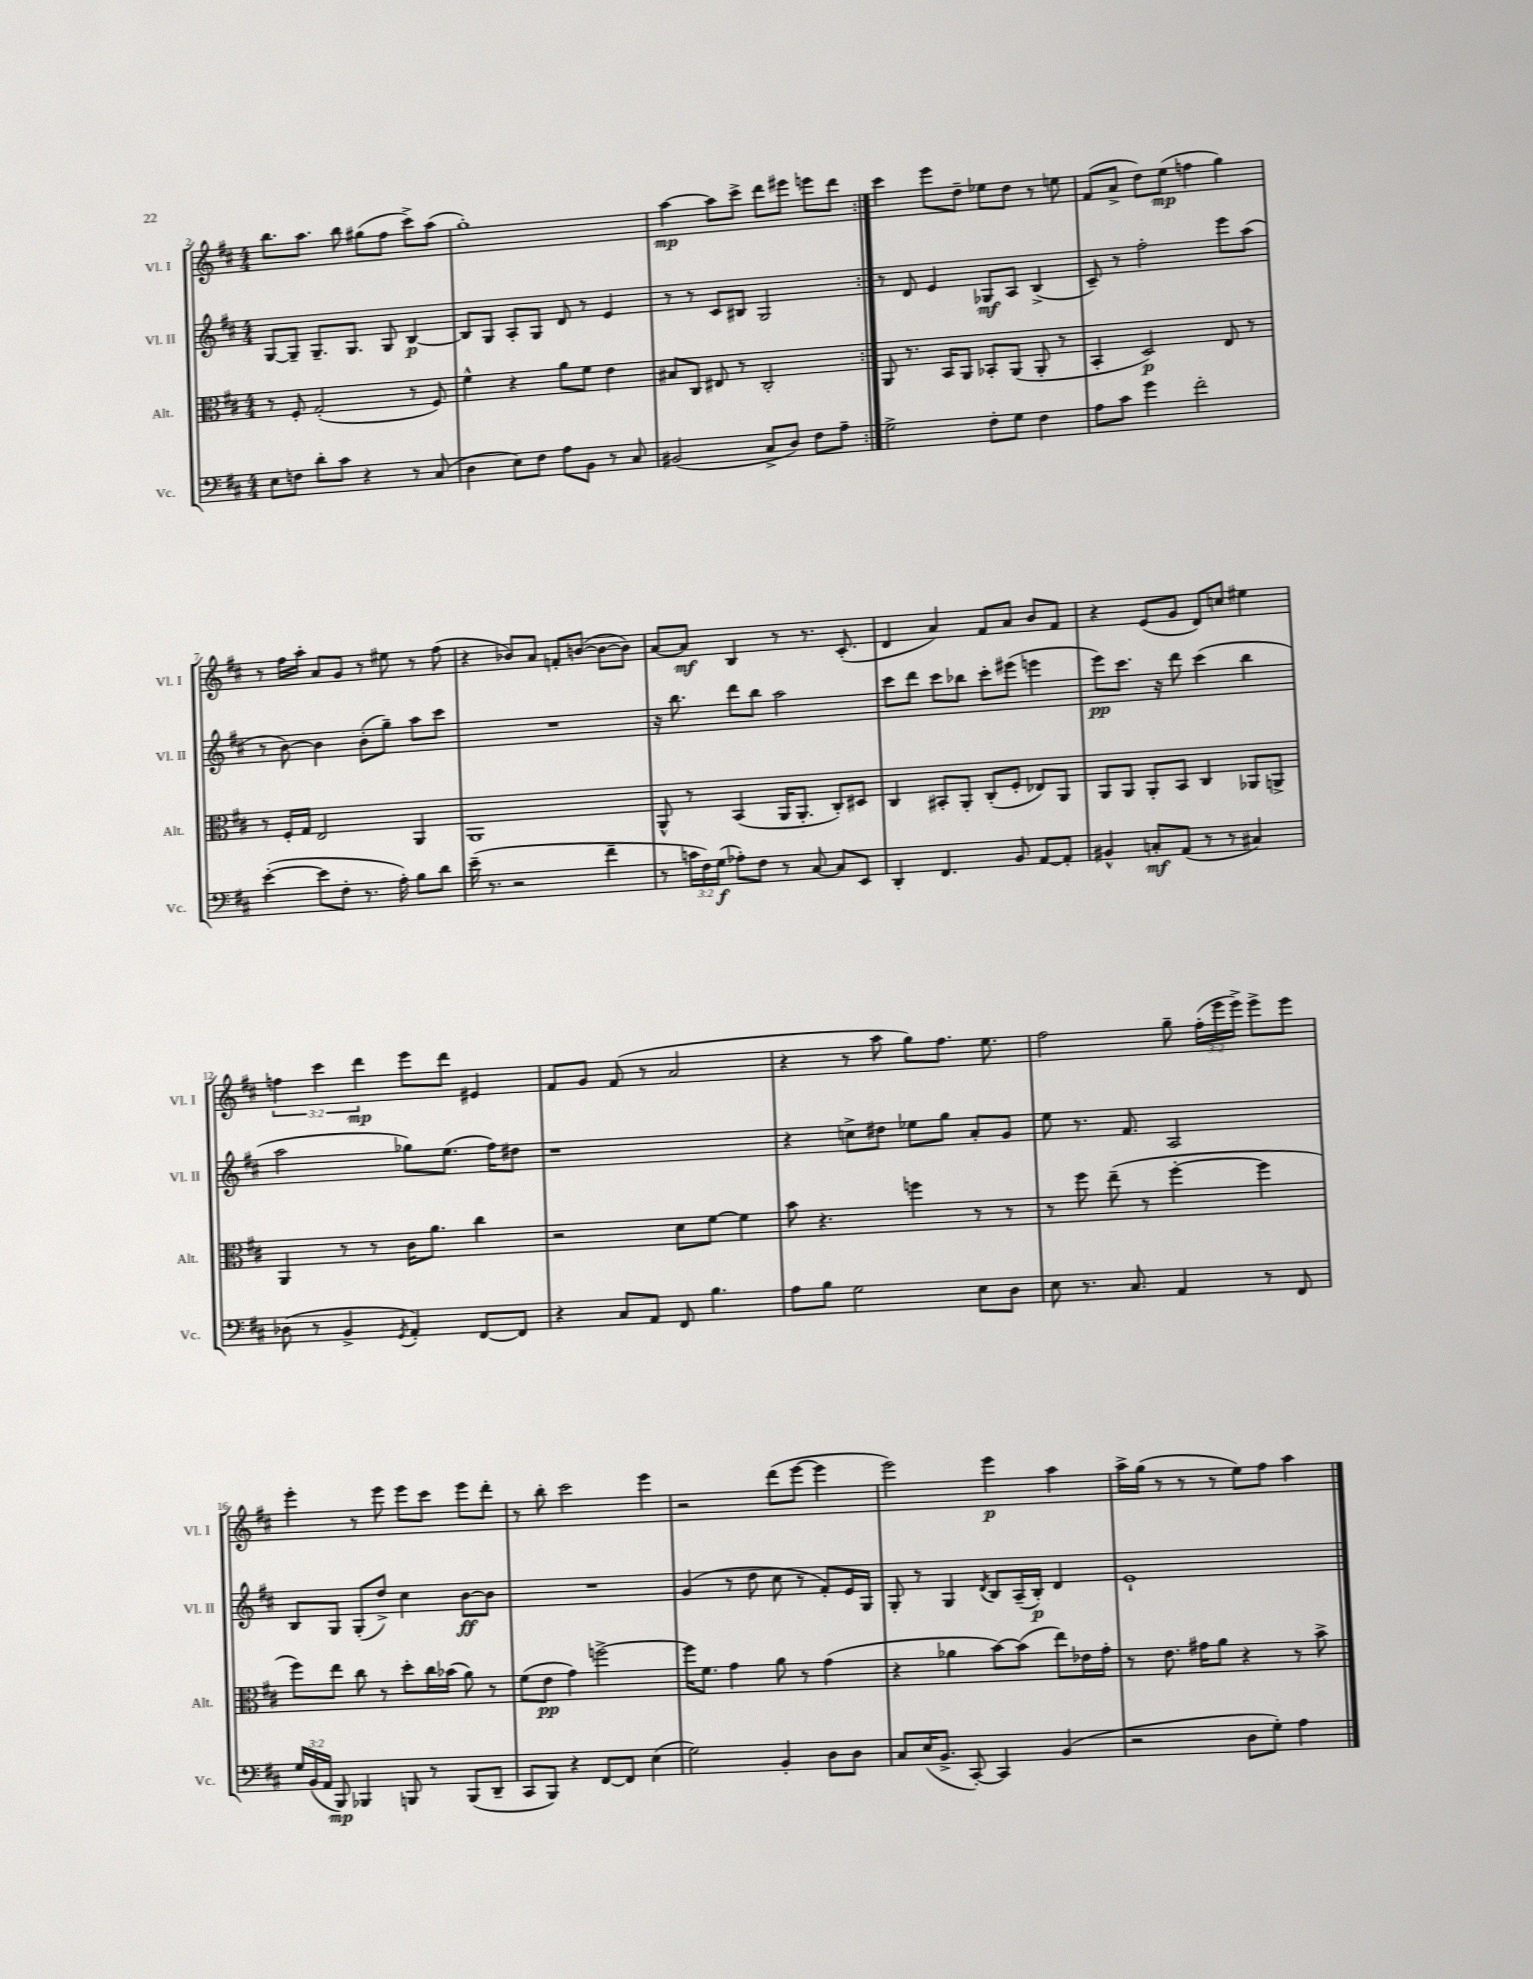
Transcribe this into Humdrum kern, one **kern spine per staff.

**kern	**dynam	**kern	**dynam	**kern	**dynam	**kern	**dynam
*part4	*part4	*part3	*part3	*part2	*part2	*part1	*part1
*staff4	*staff4	*staff3	*staff3	*staff2	*staff2	*staff1	*staff1
*I"Vc.	*	*I"Alt.	*	*I"Vl. II	*	*I"Vl. I	*
*I'Vc.	*	*I'Alt.	*	*I'Vl. II	*	*I'Vl. I	*
*clefF4	*	*clefC3	*	*clefG2	*	*clefG2	*
*k[f#c#]	*	*k[f#c#]	*	*k[f#c#]	*	*k[f#c#]	*
*M4/4	*	*M4/4	*	*M4/4	*	*M4/4	*
=2	=2	=2	=2	=2	=2	=2	=2
8E\L	.	8r	.	[8G/L	.	8.bb\L	.
8Fn\J	.	8F#'/	.	8G~/J]	.	.	.
.	.	.	.	.	.	8.aa\J	.
8d'\L	.	(2G'/	.	8.G~/L	.	.	.
8c#\J	.	.	.	.	.	8bb\	.
.	.	.	.	8.G/J	.	.	.
4r	.	.	.	.	.	(8gg#X\L	.
.	.	.	.	8G/	.	8ff#\J	.
8r	.	8r	.	[4B/	p	8ccc#^\L)	.
(8C#/	.	8F#/)	.	.	.	(8aa\J	.
=3	=3	=3	=3	=3	=3	=3	=3
4D\	.	4f#^^\	.	8B/L]	.	1gg')	.
.	.	.	.	8G/J	.	.	.
8E\L)	.	4r	.	8A'/L	.	.	.
8F#\J	.	.	.	8G/J	.	.	.
8A\L	.	8a\L	.	8d/	.	.	.
8BB\J	.	8f#\J	.	8r	.	.	.
8r	.	4e\	.	4e/	.	.	.
8C#/	.	.	.	.	.	.	.
=4	=4	=4	=4	=4	=4	=4	=4
(2BB#X/	.	8B#X/L	.	8r	.	[4aa\	mp
.	.	8C#/J	.	8r	.	.	.
.	.	8E#X/	.	8c#/L	.	8aa\L]	.
.	.	8r	.	8B#X/J	.	8ccc#^\J	.
8C#^/L	.	2C#'/	.	2G/	.	8ddd\L	.
8D/J)	.	.	.	.	.	8eee#X\J	.
8F#\L	.	.	.	.	.	8eeen\L	.
8A~\J	.	.	.	.	.	8ddd\J	.
=5:|!	=5:|!	=5:|!	=5:|!	=5:|!	=5:|!	=5:|!	=5:|!
2G^\	.	8AA/	.	8r	.	4ccc#\	.
.	.	8.r	.	8d/	.	.	.
.	.	.	.	4e/	.	8eee\L	.
.	.	16BB/KL	.	.	.	.	.
.	.	8AA/J	.	.	.	8dd~\J	.
8F#'\L	.	8BB-X'/L	.	8G-X/L	mf	8ee-X\L	.
8G\J	.	(8AA/J	.	8A/J	.	8dd\J	.
4F#\	.	8AA'/	.	(4B^/	.	8r	.
.	.	8r	.	.	.	8een\	.
=6	=6	=6	=6	=6	=6	=6	=6
8A\L	.	4BB'/	.	8c#~/)	.	(8f#/L	.
8c#\J	.	.	.	8r	.	8a^/J	.
4g\	.	2D/)	p	2ff#'\	.	8dd\L)	.
.	.	.	.	.	.	(8ee\J	mp
2f#'\	.	.	.	.	.	4ffn\	.
.	.	8E/	.	8eee\L	.	4gg\)	.
.	.	8r	.	(8aa\J	.	.	.
!!LO:LB:g=z
=7	=7	=7	=7	=7	=7	=7	=7
([4e'\	.	8r	.	8r	.	8r	.
.	.	16F#'/LL	.	[8b\)	.	16ff#\LL	.
.	.	16G/JJ	.	.	.	16aa'\JJ	.
8e\L]	.	2E/	.	4b\]	.	8a/L	.
8F#'\J	.	.	.	.	.	8g/J	.
8.r	.	.	.	(8b'\L	.	8r	.
.	.	.	.	8gg~\J)	.	8ee#X\	.
16A'\)	.	.	.	.	.	.	.
8B\L	.	4AA/	.	8aa\L	.	8r	.
8d\J	.	.	.	8ccc#\J	.	(8ff#\	.
=8	=8	=8	=8	=8	=8	=8	=8
(16e~\	.	1AA	.	1r	.	4r	.
8.r	.	.	.	.	.	.	.
2r	.	.	.	.	.	8b-X/L)	.
.	.	.	.	.	.	8a/J	.
.	.	.	.	.	.	8fn'/L	.
.	.	.	.	.	.	([8bn/J	.
4f#~\	.	.	.	.	.	8b\L_	.
.	.	.	.	.	.	8b\J])	.
=9	=9	=9	=9	=9	=9	=9	=9
8r	.	8AA^^/	.	16r	.	[8a/L	.
.	.	.	.	8.bb\	.	.	.
24cn\LL	.	8r	.	.	.	8a/J]	mf
24F#\)	.	.	.	.	.	.	.
(24G\JJ	f	.	.	.	.	.	.
8A-X'\L)	.	(4BB/	.	8ddd\L	.	4B/	.
8F#\J	.	.	.	8bb\J	.	.	.
8r	.	16AA/KL	.	2aa\	.	8r	.
.	.	8.AA'/J	.	.	.	.	.
[8C#/	.	.	.	.	.	8.r	.
8C#/L]	.	8C#'/L)	.	.	.	.	.
.	.	.	.	.	.	(8.c#'/	.
8EE/J	.	8D#X/J	.	.	.	.	.
=10	=10	=10	=10	=10	=10	=10	=10
4DD'/	.	4C#/	.	8ccc#\L	.	4d/	.
.	.	.	.	8ddd\J	.	.	.
4.FF#/	.	8BB#X'/L	.	8ccc#\L	.	4a/)	.
.	.	8AA'/J	.	8bb-X\J	.	.	.
.	.	(8C#'/L	.	8ccc#'\L	.	8f#/L	.
8BB/	.	8F#'/J	.	(8eee#X\J	.	8a/J	.
[8AA/L	.	8E-X/L)	.	4eeen\	.	8b/L	.
8AA'/J]	.	8AA/J	.	.	.	8f#/J	.
=11	=11	=11	=11	=11	=11	=11	=11
4BB#X^^/	.	8AA/L	.	8eee\L)	pp	4r	.
.	.	8AA/J	.	8.ccc#\J	.	.	.
8Cn'/L	mf	8AA'/L	.	.	.	(8e/L	.
.	.	.	.	16r	.	.	.
(8AA/J	.	8BB/J	.	8ddd\	.	8g/J	.
8r	.	4C#/	.	(4ccc#\	.	8d/L)	.
8r	.	.	.	.	.	8ccn/J	.
4C#X/)	.	8AA-X/L	.	4bb\	.	4ee#X\	.
.	.	8AAn^/J	.	.	.	.	.
!!LO:LB:g=z
=12	=12	=12	=12	=12	=12	=12	=12
(8D-X\	.	4AA/	.	2aa\	.	6ffn\	.
8r	.	.	.	.	.	.	.
.	.	.	.	.	.	6ccc#\	.
4BB^/	.	8r	.	.	.	.	.
.	.	.	.	.	.	6ddd\	mp
.	.	8r	.	.	.	.	.
8qGG/	.	.	.	.	.	.	.
4AA'/)	.	16c#\KL	.	8gg-X\L)	.	8eee\L	.
.	.	8.a\J	.	.	.	.	.
.	.	.	.	(8.ee\J	.	8ddd\J	.
[8FF#/L	.	4cc#\	.	.	.	4e#X/	.
.	.	.	.	16ff#\KL)	.	.	.
8FF#/J]	.	.	.	8dd#X\J	.	.	.
=13	=13	=13	=13	=13	=13	=13	=13
4r	.	2r	.	1r	.	8f#/L	.
.	.	.	.	.	.	8g/J	.
8C#/L	.	.	.	.	.	(8f#/	.
8AA/J	.	.	.	.	.	8r	.
8FF#/	.	8d\L	.	.	.	2a/	.
4.B\	.	[8f#\J	.	.	.	.	.
.	.	4f#\]	.	.	.	.	.
=14	=14	=14	=14	=14	=14	=14	=14
8A\L	.	8b\	.	4r	.	4r	.
8B\J	.	4.r	.	.	.	.	.
2G\	.	.	.	8ccn^\L	.	8r	.
.	.	.	.	8dd#X\J	.	8aa\	.
.	.	4ffn\	.	8ee-X\L	.	8gg\L)	.
.	.	.	.	8gg\J	.	8.ff#\J	.
8E\L	.	8r	.	8a'/L	.	.	.
.	.	.	.	.	.	8.ee\	.
8D\J	.	8r	.	8g/J	.	.	.
=15	=15	=15	=15	=15	=15	=15	=15
8E\	.	8r	.	8ee\	.	2ff#\	.
8.r	.	8ff#\	.	8.r	.	.	.
.	.	(8ee~\	.	.	.	.	.
8.C#/	.	.	.	8.f#/	.	.	.
.	.	8r	.	.	.	.	.
4AA/	.	[4ff#'\	.	2A/	.	8gg~\	.
.	.	.	.	.	.	(24ff#'\LL	.
.	.	.	.	.	.	24eee\	.
.	.	.	.	.	.	24eee^\JJ)	.
8r	.	4ff#\]	.	.	.	8eee^\L	.
8FF#/	.	.	.	.	.	8eee\J	.
!!LO:LB:g=z
=16	=16	=16	=16	=16	=16	=16	=16
24G/LL	.	8ff#\L)	.	8B/L	.	4eee'\	.
(24BB/	.	.	.	.	.	.	.
24AA/JJ	.	.	.	.	.	.	.
8BBB/)	mp	8ee\J	.	8G/J	.	.	.
4BBB-X/	.	8cc#\	.	(8G'/L	.	8r	.
.	.	8r	.	8dd^/J)	.	8eee\	.
8BBBn/	.	8dd'\L	.	4cc#\	.	8eee\L	.
8r	.	16cc#\L	.	.	.	8ccc#\J	.
.	.	(16b-X\JJ	.	.	.	.	.
(8BBB/L	.	8a\)	.	[8b\L	ff	8eee\L	.
8DD~/J	.	8r	.	8b\J]	.	8ddd'\J	.
=17	=17	=17	=17	=17	=17	=17	=17
8CC#/L	.	(8f#\L	.	1r	.	8r	.
8BBB/J)	.	8e\J	pp	.	.	8bb'\	.
4r	.	4g\)	.	.	.	2ccc#\	.
[8FF#/L	.	[2ffn^\	.	.	.	.	.
8FF#/J]	.	.	.	.	.	.	.
(4E\	.	.	.	.	.	4eee\	.
=18	=18	=18	=18	=18	=18	=18	=18
2G\)	.	16ff\KL]	.	(4g/	.	2r	.
.	.	8.f#\J	.	.	.	.	.
.	.	4g\	.	8r	.	.	.
.	.	.	.	8dd\	.	.	.
4BB'/	.	8a\	.	8cc#\	.	(8ddd\L	.
.	.	8r	.	8r	.	[8eee\J	.
8D\L	.	(4g\	.	8f#'/L)	.	4eee\]	.
8D\J	.	.	.	16e/L	.	.	.
.	.	.	.	16G/JJ	.	.	.
=19	=19	=19	=19	=19	=19	=19	=19
8C#/L	.	4r	.	8G'/	.	2eee\)	.
(16E/K	.	.	.	8r	.	.	.
8.BB^/J	.	.	.	.	.	.	.
.	.	4a-X\	.	4G/	.	.	.
[8CC#'/)	.	.	.	.	.	.	.
.	.	.	.	8qd/	.	.	.
4CC#/]	.	[8b\L)	.	8B/L	.	4eee\	p
.	.	(8b\J]	.	(16A~/L	.	.	.
.	.	.	.	16B'/JJ)	p	.	.
(4BB/	.	8ee\L)	.	4d/	.	4aa\	.
.	.	16e-X\L	.	.	.	.	.
.	.	16g'\JJ	.	.	.	.	.
=20	=20	=20	=20	=20	=20	=20	=20
2r	.	8r	.	1e`	.	16aa^\LL	.
.	.	.	.	.	.	(16gg\JJ	.
.	.	8.e\	.	.	.	8r	.
.	.	.	.	.	.	8r	.
.	.	16g#X\KL	.	.	.	.	.
.	.	8a\J	.	.	.	8r	.
8D\L	.	4r	.	.	.	8ee\L)	.
8G'\J)	.	.	.	.	.	8ff#\J	.
4A\	.	8r	.	.	.	4aa\	.
.	.	8b^\	.	.	.	.	.
==	==	==	==	==	==	==	==
*-	*-	*-	*-	*-	*-	*-	*-
